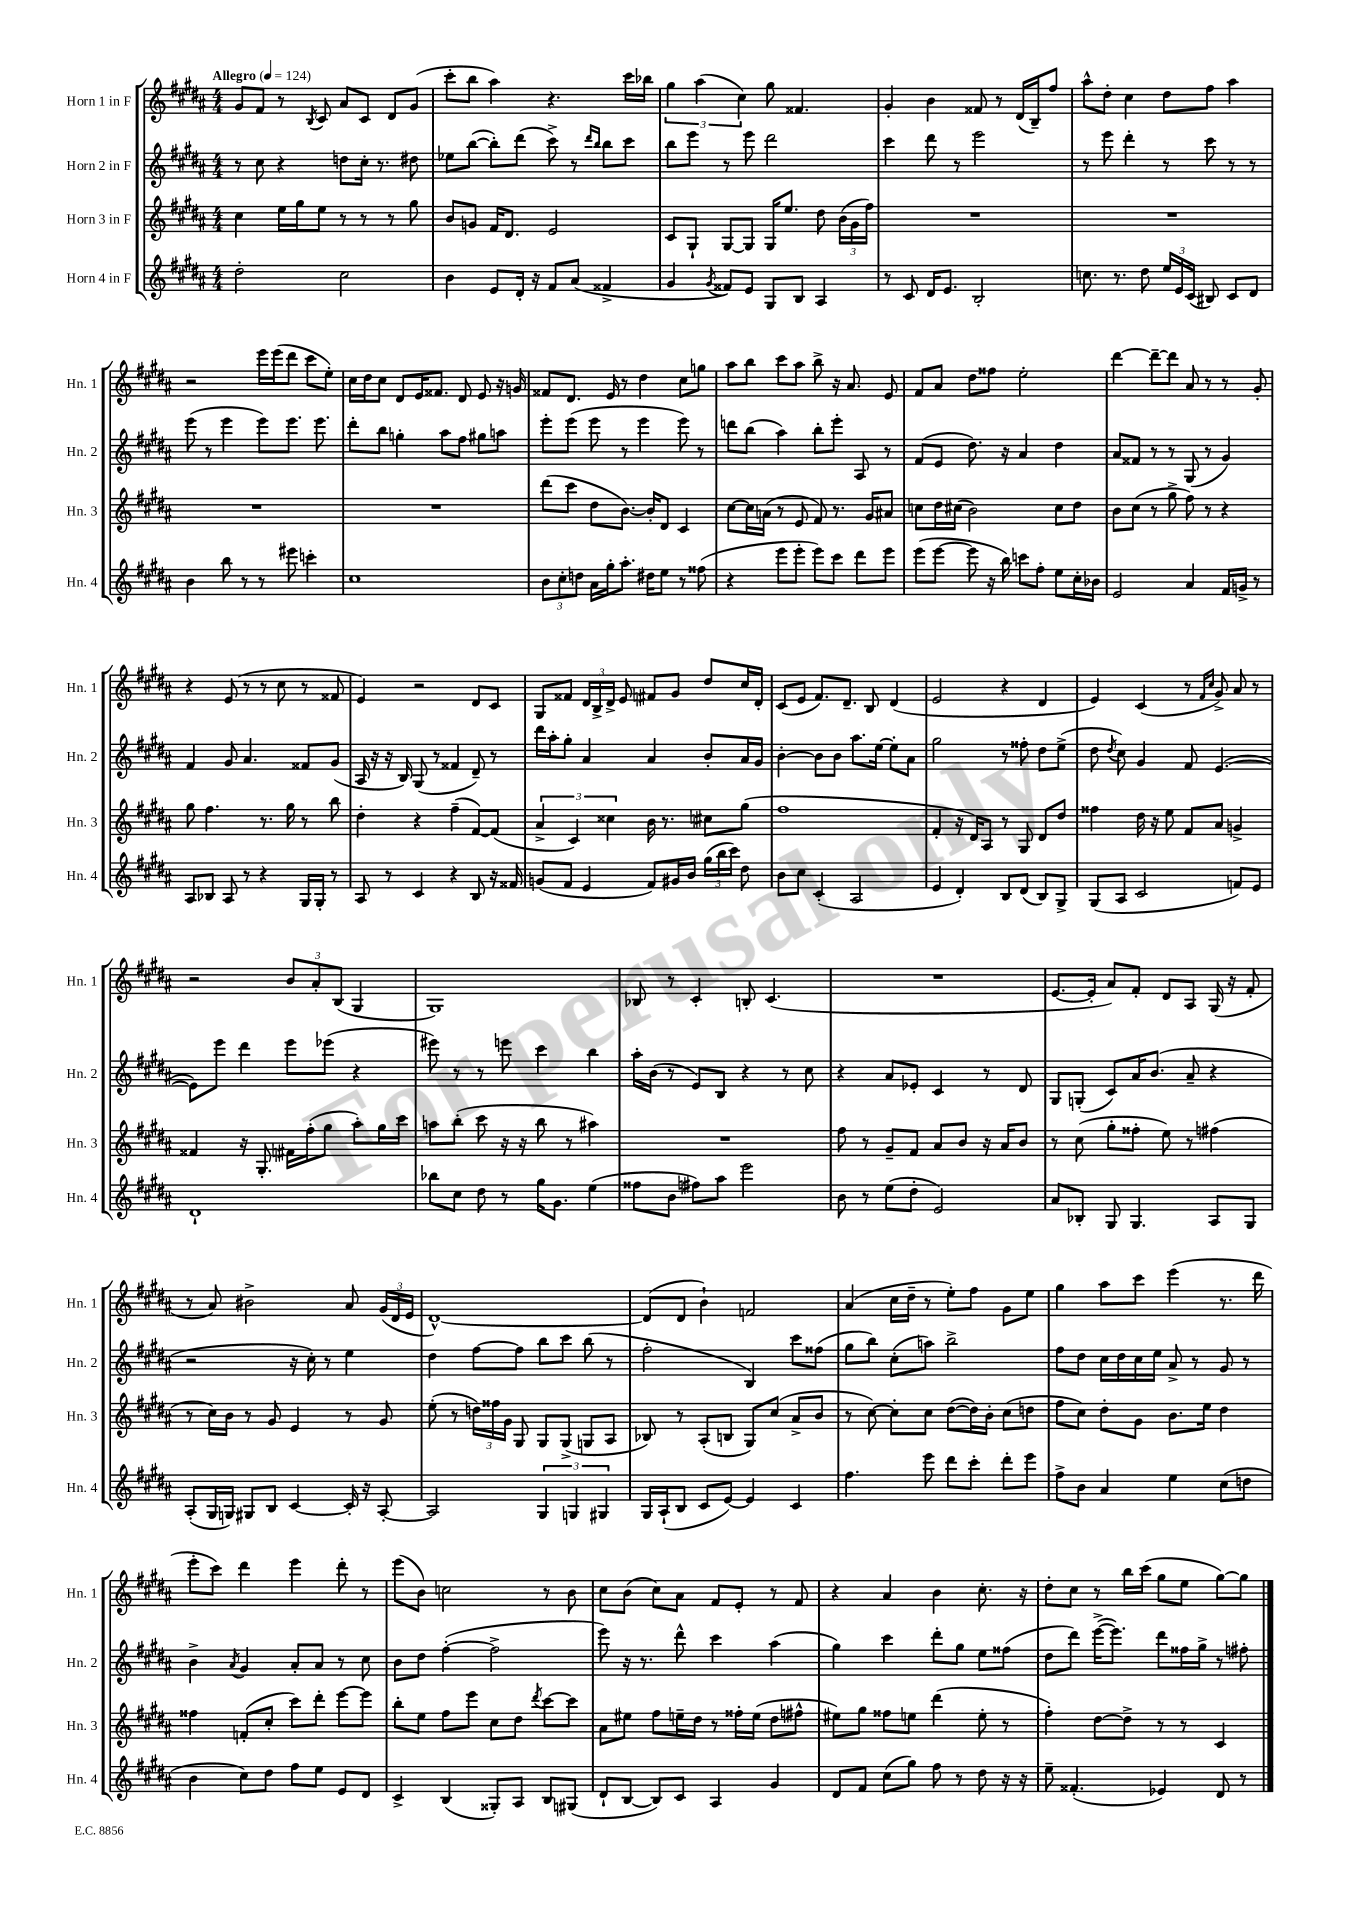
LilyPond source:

<<
\new StaffGroup <<
\new Staff = "s0" \with { instrumentName = "Horn 1 in F" shortInstrumentName = "Hn. 1" } {
    \clef treble \key b \major \numericTimeSignature \time 4/4 \tempo "Allegro" 4 = 124
    \autoBeamOff gis'8[ fis'8] r8 \acciaccatura { b8 } cis'8 ais'8[ cis'8] dis'8[ gis'8]( |
    cis'''8[-. b''8] ais''4) r4. cis'''16[ bes''16] |
    \tuplet 3/2 { gis''4 ais''4( cis''4) } gis''8 fisis'4. |
    gis'4-. b'4 fisis'8 r8 dis'16[( b16--) fis''8] |
    ais''8[-^ dis''8]-. cis''4 dis''8[ fis''8] ais''4 |
    r2 e'''16[ e'''16( dis'''8] cis'''8[ e''8]-.) |
    cis''16[ dis''16 cis''8] dis'8[ e'16 fisis'8.] dis'8 e'8 r16 g'16 |
    fisis'8[ dis'8.] e'16 r8 dis''4 cis''8[ g''8] |
    ais''8[ b''8] cis'''8[ ais''8] b''8-> r16 ais'8. e'8 |
    fis'8[ ais'8] dis''8[ fisis''8] e''2-. |
    dis'''4~ dis'''8[~-- dis'''8] ais'8 r8 r8 gis'8-. |
    r4 e'8( r8 r8 cis''8 r8 fisis'8 |
    e'4) r2 dis'8[ cis'8] |
    gis8[ fisis'8] \tuplet 3/2 { dis'16[ b16-> dis'16]-> } e'8 fis'8[ gis'8] dis''8[ cis''16 dis'16]-. |
    cis'8[( e'8] fis'8.[) dis'8.]-- b8 dis'4( |
    e'2 r4 dis'4 |
    e'4) cis'4( r8 \grace { fis'16[ cis''16] } gis'8->) ais'8 r8 |
    r2 \tuplet 3/2 { b'8[ ais'8-. b8]( } gis4 |
    gis1) |
    bes8 r8 cis'4-. b8-. cis'4.( |
    R1 |
    e'8.[~ e'16]-. ais'8[) fis'8]-. dis'8[ ais8] gis16( r16 fis'8-. |
    r8 ais'8) bis'2-> ais'8 \tuplet 3/2 { gis'16[( dis'16 e'16] } |
    dis'1~-^) |
    dis'8[( dis'8] b'4-!) f'2 |
    ais'4( cis''16[ dis''16]-- r8 e''8[-.) fis''8] gis'8[ e''8] |
    gis''4 ais''8[ cis'''8] e'''4( r8. dis'''16 |
    e'''8[-. cis'''8]) dis'''4 e'''4 dis'''8-. r8 |
    e'''8[( b'8]) c''2 r8 b'8 |
    cis''8[ b'8]( cis''8[) ais'8] fis'8[ e'8]-. r8 fis'8 |
    r4 ais'4 b'4 cis''8.-. r16 |
    dis''8[-. cis''8] r8 b''16[ cis'''16]( gis''8[ e''8] gis''8[~) gis''8] \bar "|." |
}
\new Staff = "s1" \with { instrumentName = "Horn 2 in F" shortInstrumentName = "Hn. 2" } {
    \clef treble \key b \major \numericTimeSignature \time 4/4
    \autoBeamOff r8 cis''8 r4 d''8[ cis''16]-. r8. dis''8 |
    ees''8[ b''8]~( b''8[-.) dis'''8]( cis'''8->) r8 \grace { dis'''16[ b''16] } b''8[ cis'''8] |
    b''8[ e'''8] r8 e'''8 dis'''2 |
    cis'''4 dis'''8 r8 e'''2 |
    r8 e'''8 dis'''4-. r8 cis'''8 r8 r8 |
    e'''8( r8 e'''4 e'''8[) e'''8.] e'''8. |
    dis'''8[-. b''8] g''4-. ais''8[ fis''8] gis''8[ a''8] |
    e'''8[-. e'''8]( e'''8 r8 e'''4 e'''8) r8 |
    d'''8[ b''8]( ais''4) b''8[-. e'''8]-. ais8 r8 |
    fis'8[( e'8] dis''8.) r16 ais'4 dis''4 |
    ais'8[ fisis'8] r8 r8 gis8( r8 gis'4) |
    fis'4 gis'8 ais'4. fisis'8[ gis'8]( |
    ais16 r16 r16 b16) gis8( r8 fisis'4 dis'8--) r8 |
    dis'''16[ ais''16-. gis''8]-. ais'4 ais'4 b'8[-. ais'16 gis'16] |
    b'4~-. b'8[ b'8] ais''8.[ e''16]~ e''8[-. ais'8] |
    gis''2 r8 fisis''8-. dis''8[ e''8]->( |
    dis''8 \acciaccatura { dis''8 } cis''8) gis'4 fis'8 e'4.~( |
    e'8[) e'''8] dis'''4 e'''8[ ees'''8]( r4 |
    eis'''8) r8 r8 e'''8 cis'''4 b''4 |
    ais''16[-. b'16]( r8 e'8[) b8] r4 r8 cis''8 |
    r4 ais'8[ ees'8]-. cis'4 r8 dis'8 |
    gis8[ g8]-.( cis'8[) ais'16 b'8.]( ais'8-- r4 |
    r2 r16 cis''16-.) r8 e''4 |
    dis''4 fis''8[~ fis''8] b''8[ cis'''8] b''8( r8 |
    fis''2-. b4) cis'''8[ fisis''8]( |
    gis''8[ b''8]) cis''8[-.( a''8]) b''2-> |
    fis''8[ dis''8] cis''16[ dis''16 cis''16 e''16] ais'8-> r8 gis'8 r8 |
    b'4-> \acciaccatura { ais'8 } gis'4 ais'8[-. ais'8] r8 cis''8 |
    b'8[ dis''8] fis''4~-.( fis''2-> |
    e'''8) r16 r8. dis'''8-^ cis'''4 ais''4( |
    gis''4) cis'''4 dis'''8[-. gis''8] e''8[ fisis''8]( |
    dis''8[ dis'''8]) e'''16[~->( e'''8.]) dis'''8[ fisis''16 gis''16]-> r8 fis''8-. \bar "|." |
}
\new Staff = "s2" \with { instrumentName = "Horn 3 in F" shortInstrumentName = "Hn. 3" } {
    \clef treble \key b \major \numericTimeSignature \time 4/4
    \autoBeamOff cis''4 e''16[ gis''16 e''8] r8 r8 r8 gis''8 |
    b'8[ g'8] fis'16[ dis'8.] e'2 |
    cis'8[ gis8]-! gis8[~ gis8] gis16[ e''8.] dis''8 \tuplet 3/2 { b'16[( gis'16 fis''16]) } |
    R1 |
    R1 |
    R1 |
    R1 |
    dis'''8[( cis'''8] dis''8[ b'8.]~) b'16[-. dis'8] cis'4 |
    cis''8[~ cis''16 a'16]( r8 e'8 fis'8) r8. gis'16[ ais'8] |
    c''8[ dis''16 cis''16]( b'2) cis''8[ dis''8] |
    b'8[ cis''8]( r8 gis''8-> fis''8) r8 r4 |
    gis''8 fis''4. r8. gis''16 r8 b''8 |
    dis''4-. r4 fis''4--( fis'8[~) fis'8]( |
    \tuplet 3/2 { ais'4-> cis'4) cisis''4 } b'16 r8. cis''8[ gis''8]( |
    fis''1 |
    fis'4-. r16 dis'16[) ais8] r8 gis8 dis'8[ dis''8] |
    fisis''4 dis''16 r16 e''8 fis'8[ ais'8] g'4-> |
    fisis'4 r16 gis8.-. fis'16[ fis''16-.( gis''8] ais''8[-.) gis''16 cis'''16] |
    a''8[ b''8]-.( cis'''8 r16 r16 b''8 r8 ais''4) |
    R1 |
    fis''8 r8 gis'8[-- fis'8] ais'8[ b'8] r16 ais'16[ b'8] |
    r8 cis''8( gis''8[-. fisis''8]-. e''8) r8 fis''4( |
    r8 cis''16[) b'16] r8 gis'8 e'4 r8 gis'8 |
    e''8-.( r8 \tuplet 3/2 { d''16[) fisis''16 gis'16] } gis8 gis8[ gis8]->( g8[ ais8] |
    bes8) r8 ais8[-.( b8] gis8[) cis''8]( ais'8[-> b'8] |
    r8 cis''8~) cis''8[-. cis''8] dis''8[~( dis''16) b'16]-. cis''8[( d''8] |
    fis''8[ cis''8]) dis''8[-. gis'8] b'8.[ e''16] dis''4 |
    fisis''4 f'8[-.( cis''8]-. cis'''8[) dis'''8]-. e'''8[~ e'''8] |
    b''8[-. e''8] fis''8[ e'''8] cis''8[ dis''8] \acciaccatura { dis'''8 } cis'''8[~ cis'''8] |
    ais'8[ eis''8] fis''8[ e''16-- dis''16] r8 fisis''16[-. e''16]( dis''8[ fis''8]-^ |
    eis''8[) gis''8] fisis''8[ e''8] dis'''4( e''8-. r8 |
    fis''4-.) dis''8[~ dis''8]-> r8 r8 cis'4 \bar "|." |
}
\new Staff = "s3" \with { instrumentName = "Horn 4 in F" shortInstrumentName = "Hn. 4" } {
    \clef treble \key b \major \numericTimeSignature \time 4/4
    \autoBeamOff dis''2-. cis''2 |
    b'4 e'8[ dis'16]-. r16 fis'8[ ais'8]( fisis'4-> |
    gis'4 \acciaccatura { gis'8 } fisis'8[) e'8] gis8[ b8] ais4 |
    r8 cis'8 dis'16[ e'8.] b2-. |
    c''8. r8. dis''8 \tuplet 3/2 { e''16[ e'16 cis'16]( } bis8) cis'8[ dis'8] |
    b'4 b''8 r8 r8 eis'''8 c'''4-. |
    cis''1 |
    \tuplet 3/2 { b'8[ cis''8-. d''8] } ais'16[ gis''16-. ais''8.]-. dis''16[ e''8] r8 fisis''8( |
    r4 e'''8[ e'''8]-. e'''8[) cis'''8] dis'''8[ e'''8] |
    e'''8[( e'''8]~ e'''8 r16 b''16) c'''8[ fis''8]-. e''8[ cis''16-. bes'16] |
    e'2 ais'4 fis'16[ g'16]-> r8 |
    ais8[ bes8] ais8 r8 r4 gis16[ gis16]-. r8 |
    ais8 r8 cis'4 r4 b8 r16 fisis'16 |
    g'8[( fis'8] e'4 fis'8[) gis'16 b'16] \tuplet 3/2 { gis''16[( b''16 cis'''16]) } dis''8 |
    b'8[ cis''8] cis'4-.( ais2 |
    e'4 dis'4-.) b8[ dis'8]( b8[) gis8]-> |
    gis8[( ais8] cis'2 f'8[) e'8] |
    dis'1-! |
    bes''8[ cis''8] dis''8 r8 gis''16[ gis'8.] e''4( |
    fisis''8[ b'8] fis''8[) ais''8] e'''2 |
    b'8 r8 e''8[( dis''8]-. e'2) |
    ais'8[ bes8]-. gis8 gis4. ais8[ gis8] |
    ais8[-.( gis16 g16]) gis8[ b8] cis'4~ cis'16-. r16 ais8~-. |
    ais2 \tuplet 3/2 { gis4 g4 gis4 } |
    gis16[ ais16-!( b8] cis'8[ e'8]~) e'4 cis'4 |
    fis''4. e'''8 dis'''8[ cis'''8]-. dis'''8[-. e'''8] |
    fis''8[-> b'8] ais'4 e''4 cis''8[( d''8] |
    b'4 cis''8[) dis''8] fis''8[ e''8] e'8[ dis'8] |
    cis'4-> b4( gisis8[-.) ais8] b8[ gis8]( |
    dis'8[-! b8]~ b8[) cis'8] ais4 gis'4 |
    dis'8[ fis'8] cis''8[( gis''8]) fis''8 r8 dis''8 r16 r16 |
    e''8-- fisis'4.-.( ees'4) dis'8 r8 \bar "|." |
}
>>
>>
\layout { \context { \Score \remove "Bar_number_engraver" } }
